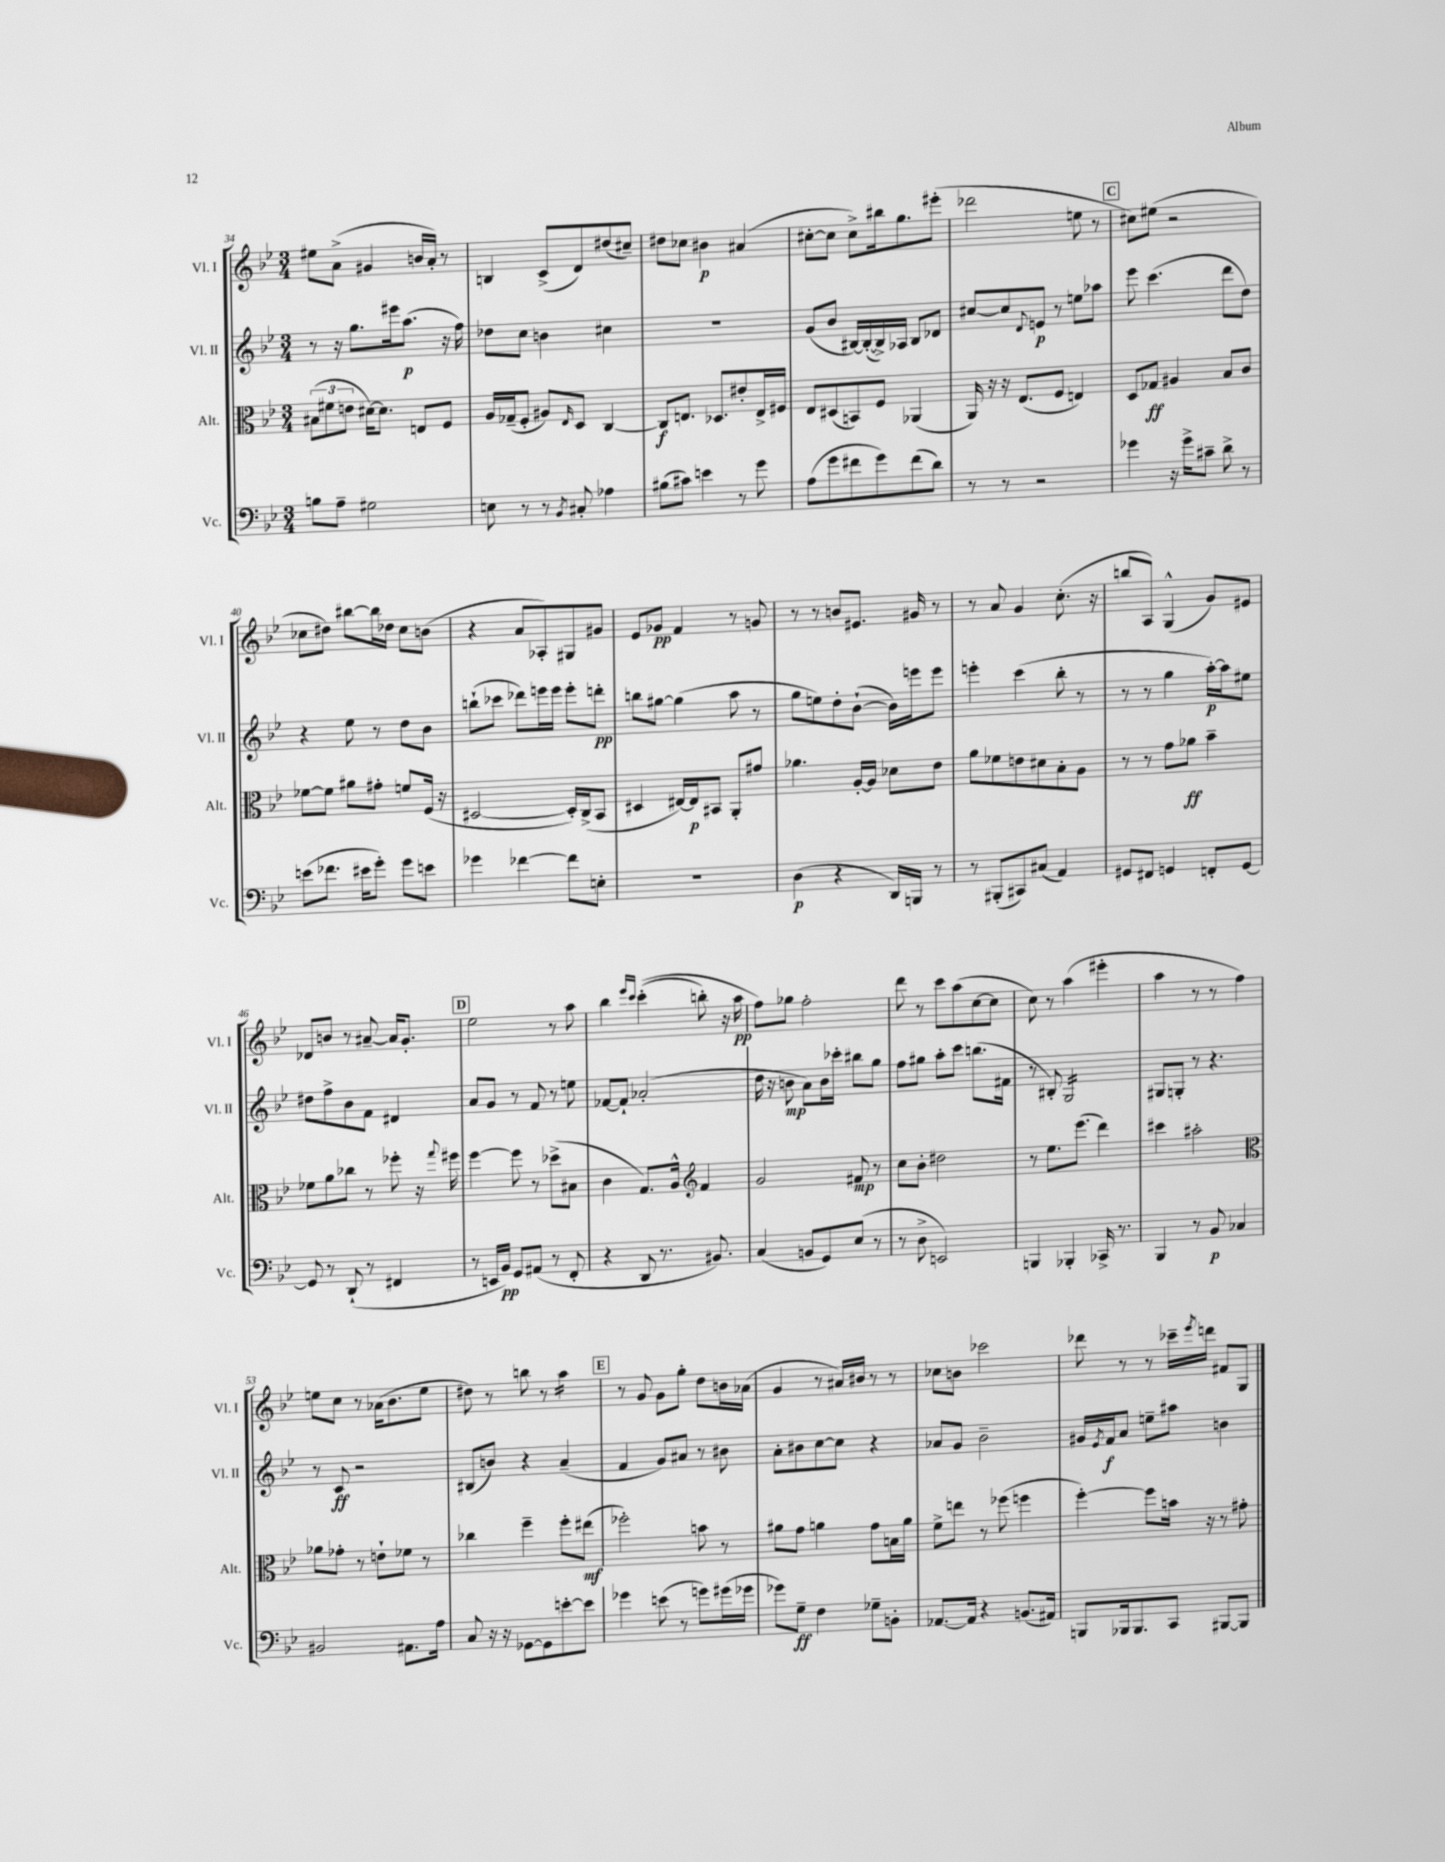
<<
\new StaffGroup <<
\new Staff = "s0" \with { instrumentName = "Vl. I" shortInstrumentName = "Vl. I" } {
    \clef treble \key bes \major \numericTimeSignature \time 3/4
    eis''8 a'8->( gis'4 b'16 a'16-.) r8 |
    b4 c'8->( d'8) dis''8( cis''8--) |
    dis''8 ces''8 bis'4\p ais'4( |
    cis''8~-. cis''8 cis''8->) bis''16 g''8. eis'''8-.( |
    des'''2 e''8 r8 |
    \mark \markup { \box "C" } cis''8) eis''8( r2 |
    ces''8 dis''8) bis''8~ bis''16 des''16 ces''8 b'8( |
    r4 a'8 aes8-.) gis8 gis'8 |
    ees'8 ges'8\pp f'4 r8 g'8 |
    r8 r8 b'8 eis'8. gis'16 r8 |
    r8 a'8 g'4 c''8.-.( r16 |
    b''8 a8) g4-^( g'8) eis'8 |
    des'8 b'8 r8 ais'8~-- ais'16 g'8.-. |
    \mark \markup { \box "D" } ees''2 r8 a''8 |
    bes''4 \grace { ees'''16 c'''16 } c'''4-.(\( b''8-.) r16 a''16\pp |
    f''8\) ges''8 f''2-. |
    d'''8 r8 c'''8 a''8( c''8~ c''8 |
    c''8) r8 a''4( eis'''4-. |
    a''4 r8 r8 f''4) |
    e''8 c''8 r8 aes'16( bes'8. e''8 |
    dis''8) r8 b''8 r8 a''4:16 |
    \mark \markup { \box "E" } r8 g'8 g'8 g''8-. d''8 b'16 aes'16( |
    g'4 r8 ais'16) bis'16 r8 r8 |
    ces''8 b'8 ces'''2 |
    des'''8 r8 r8 ces'''16-- \acciaccatura { ees'''8 } d'''16 fis'8 g8 \bar "|." |
}
\new Staff = "s1" \with { instrumentName = "Vl. II" shortInstrumentName = "Vl. II" } {
    \clef treble \key bes \major \numericTimeSignature \time 3/4
    r8 r16 g''8. eis'''16 a''8.\p( r16 f''16) |
    des''8 c''8 b'4 cis''4 |
    R2. |
    g'8( bes'8 bis16~) bis16~-.( bis16->) aes16 bis8 des'8 |
    cis''8~ cis''8 \appoggiatura { d'8 } e'8\p r8 e''8 aes''8 |
    \mark \markup { \box "C" } ees'''8 c'''4.( d'''8 d''8) |
    r4 ees''8 r8 d''8 bes'8 |
    b''8-!( ces'''8 des'''8) e'''16 e'''16 e'''8-. d'''8-.\pp |
    b''8 gis''8~ gis''4( a''8 r8 |
    g''8 e''8) d''8-. bes'8~-!( bes'16) e'''16 e'''8 |
    e'''4-. c'''4( bes''8-. r8 |
    r8 r8 g''4 a''16~-.\p) a''16 eis''8 |
    dis''8 f''8-> bes'8 f'8 dis'4 |
    \mark \markup { \box "D" } a'8 g'8 r8 f'8 r8 e''8 |
    fes'8~ fes'8-! aes'2-.( |
    d''16 r16 b'8\mp a'8) b'16 ces'''16-. bis''8 g''8 |
    f''8 gis''8 a''8-. c'''8 b''8.( fis'16 |
    r8 bis8-.) g2:16 |
    gis8 g8-. r8 r4. |
    r8 c'8\ff r2 |
    bis8( b'8) r4 a'4--( |
    \mark \markup { \box "E" } f'4 g'8) ais'8 r8 bis'8 |
    a'8-. bis'8 c''8~ c''8 r4 |
    aes'8 g'8 bes'2-- |
    gis'16 \acciaccatura { ees'8 } f'16\f a'8 e''8-- ais''8 b'4 \bar "|." |
}
\new Staff = "s2" \with { instrumentName = "Alt." shortInstrumentName = "Alt." } {
    \clef alto \key bes \major \numericTimeSignature \time 3/4
    \tuplet 3/2 { bis8( fis'8 e'8 } dis'16~) dis'8. e8 f8 |
    a16 ges16--( f8-. ais8) \grace { ees16 } d8 c4~ |
    c8\f e8. des8. eis'8-. e16-> fis16 |
    ees8 dis8( b,8) f8 aes,4( |
    a,16) r16 r16 ees8.( f8 e4) |
    \mark \markup { \box "C" } d8 ges8\ff ais4 bes8 c'8 |
    fes'8~ fes'8 ais'8 gis'8-. f'8 f16( r16 |
    dis2~ dis16-.) c16->( bes,8 |
    dis4 eis16~) eis16\p bis,8 a,8-. gis'8 |
    aes'4. a16~-. a16 des'8 ees'8 |
    a'8 fes'8 e'8 dis'8 bes8-. a8 |
    r8 r8 g'8 aes'8\ff bes'4-- |
    fes'8 a'8 ces''8 r8 fes''8-. r16 \appoggiatura { g''8 } fis''16 |
    \mark \markup { \box "D" } f''4~ f''8 r8 des''8->( bis8 |
    c'4 g8.) a16-^ \clef treble f'4 |
    g'2 fis'8\mp r8 |
    c''8 bes'8-. dis''2 |
    r8 ees''8. ees'''8.( d'''4) |
    cis'''4 ais''2-. |
    \clef alto aes'8 ges'8-. r8 e'8-! fes'8 r8 |
    ces''4 f''4-- f''8-. eis''8\mf( |
    \mark \markup { \box "E" } fes''2-.) b'8 r8 |
    ais'8 g'8 a'4 g'8 b16 a'16 |
    f'8-> e''8 r8 fes''8( f''4 |
    f''4~-.) f''8 b'16 r16 r8 gis'8-. \bar "|." |
}
\new Staff = "s3" \with { instrumentName = "Vc." shortInstrumentName = "Vc." } {
    \clef bass \key bes \major \numericTimeSignature \time 3/4
    b8 a8-- gis2 |
    e8 r8 r8 \acciaccatura { bes,8 } cis8-. aes4 |
    bis8( cis'8) e'4 r8 g'8 |
    a8( g'8 fis'8 g'8) fis'8( d'8) |
    r8 r8 r2 |
    \mark \markup { \box "C" } ges'4 r16 ges'16-> cis'8-- d'8-> r8 |
    e'8( fes'8. eis'16 g'8-.) g'8 e'8 |
    ges'4 fes'4~ fes'8 e8-. |
    r2. |
    d4\p( r4 d,16) b,,16 r8 |
    r8 bis,,8-.( cis,8) cis8( a,4) |
    gis,8 fis,8 g,4 f,8-. g,8~ |
    g,8 r8 d,8-!( r8 fis,4 |
    \mark \markup { \box "D" } r8 e,16 bes,16\pp) g,8 ais,8( r8 f,8-. |
    r4 d,8 r8. bis,8.) |
    c4( b,8 g,8) ees8( r8 |
    r8 d8-> e,2) |
    b,,4 bes,,4-. ces,16-> r8. |
    bes,,4 r8 bes,8\p ces4 |
    bis,2 ais,8. a16 |
    c8 r16 r16 ges,8~ ges,8 e'8~-. e'8 |
    \mark \markup { \box "E" } ges'4 e'8( r8 g'8) gis'16( ges'16 |
    ges'8) g8--\ff f4 ges8-- b,8-. |
    aes,8.~ aes,16 r4 b,8.( ais,16) |
    b,,8 bes,,16 bes,,8. c,8 bis,,8~ bis,,8 \bar "|." |
}
>>
>>
\layout { \context { \Score currentBarNumber = #34 } }
